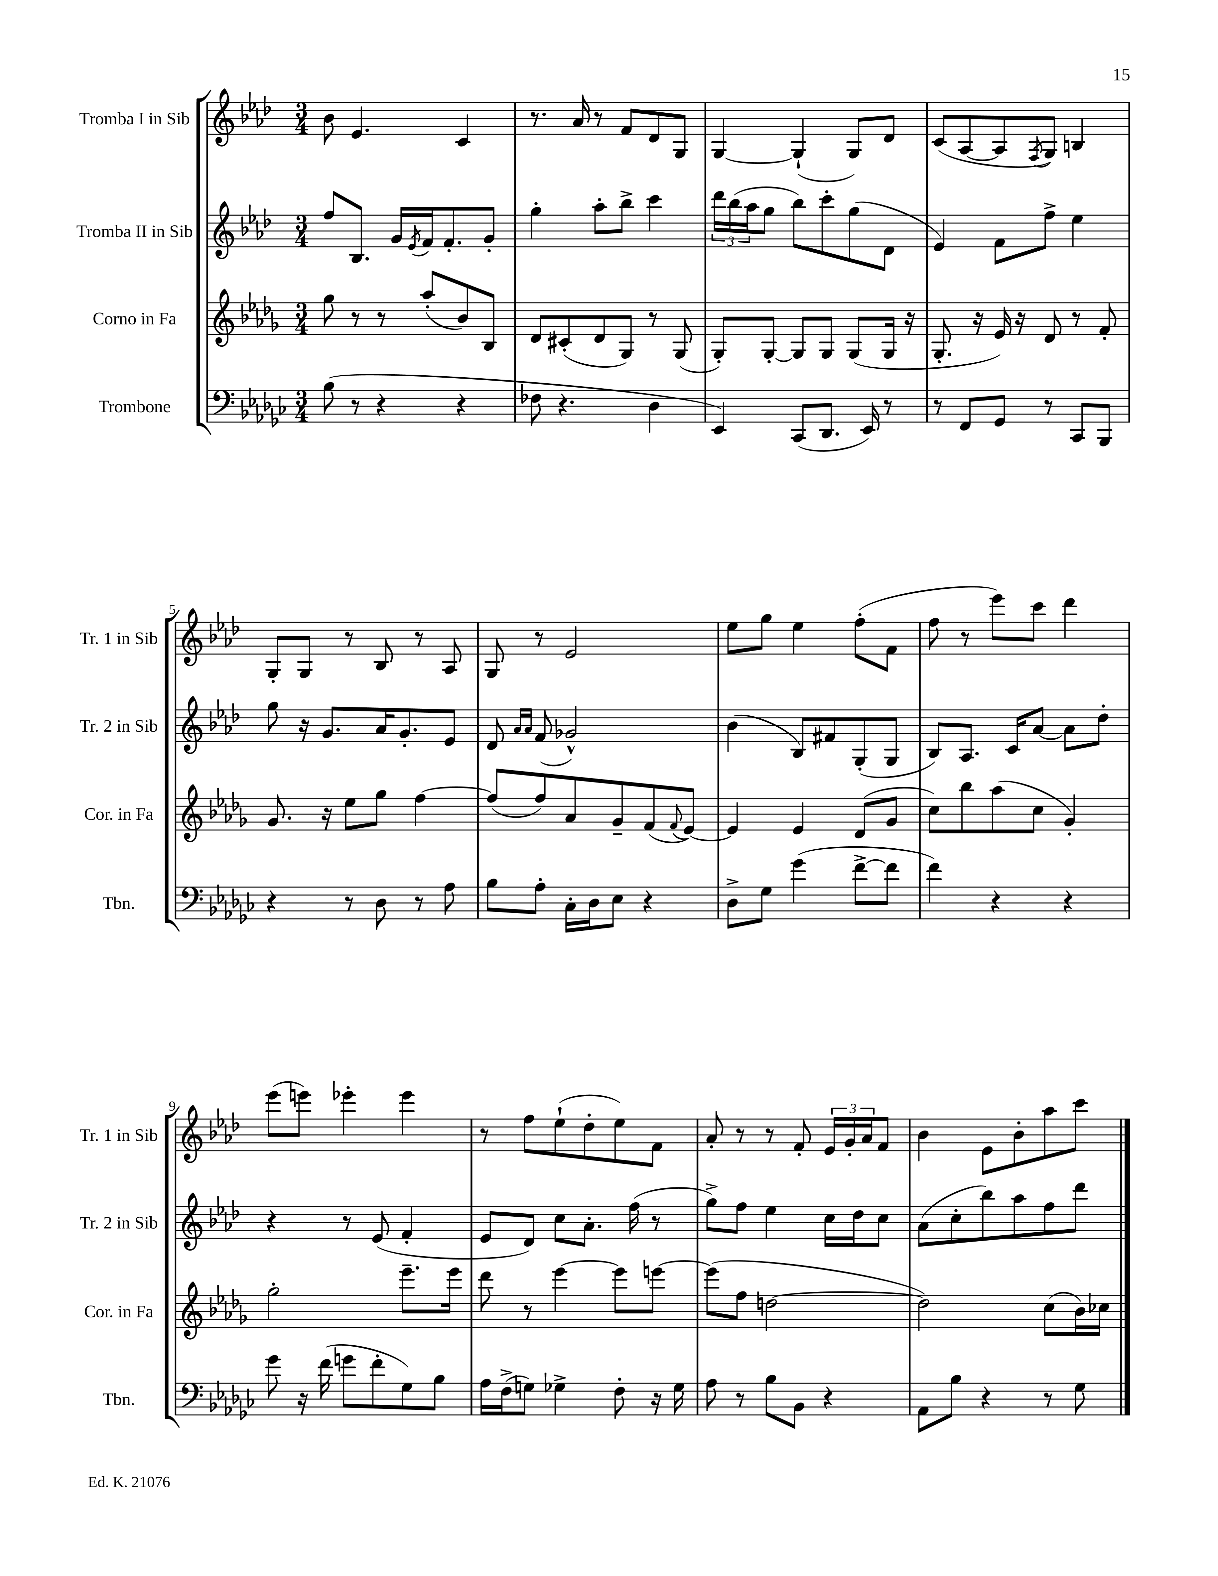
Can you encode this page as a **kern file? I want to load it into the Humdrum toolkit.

**kern	**kern	**kern	**kern
*part4	*part3	*part2	*part1
*staff4	*staff3	*staff2	*staff1
*I"Trombone	*I"Corno in Fa	*I"Tromba II in Sib	*I"Tromba I in Sib
*I'Tbn.	*I'Cor. in Fa	*I'Tr. 2 in Sib	*I'Tr. 1 in Sib
*clefF4	*clefG2	*clefG2	*clefG2
*k[b-e-a-d-g-c-]	*k[b-e-a-d-g-]	*k[b-e-a-d-]	*k[b-e-a-d-]
*M3/4	*M3/4	*M3/4	*M3/4
=1	=1	=1	=1
(8B-\	8gg-\	8ff/L	8b-\
8r	8r	8.B-/J	4.e-/
4r	8r	.	.
.	.	16g/LL	.
.	.	8qe-/	.
.	(8aa-'/L	16f/J	.
.	.	8.f'/	.
4r	8b-/)	.	4c/
.	8B-/J	8g'/J	.
=2	=2	=2	=2
8F-X\	8d-/L	4gg'\	8.r
4.r	(8c#X'/	.	.
.	.	.	16a-/
.	8d-/	8aa-'\L	8r
.	8G-/J)	8bb-^\J	8f/L
4D-\	8r	4ccc\	8d-/
.	(8G-/	.	8G/J
=3	=3	=3	=3
4EE-/)	8G-'/L)	24ddd-\LL	[4G/
.	.	(24bb-\	.
.	.	24aa-\J	.
.	[8G-'/J	8gg\J	.
(8CC-/L	8G-/L]	8bb-\L)	(4G`/]
8.DD-/J	8G-/J	8ccc'\	.
.	(8G-/L	(8gg\	8G/L)
16EE-/)	.	.	.
8r	16G-/Jk	8d-\J	8d-/J
.	16r	.	.
=4	=4	=4	=4
8r	8.G-'/	4e-/)	(8c/L
8FF/L	.	.	[8A-/
.	16r	.	.
8GG-/J	16e-/)	8f\L	8A-/]
.	16r	.	.
.	.	.	8qF/
8r	8d-/	8ff^\J	8G/J)
8CC-/L	8r	4ee-\	4Bn/
8BBB-/J	8f'/	.	.
!!LO:LB:g=z
=5	=5	=5	=5
4r	8.g-/	8gg\	8G'/L
.	.	16r	8G/J
.	16r	8.g/L	.
8r	8ee-\L	.	8r
8D-\	8gg-\J	16a-/K	8B-/
.	.	8.g'/	.
8r	[4ff\	.	8r
8A-\	.	8e-/J	8A-/
=6	=6	=6	=6
8B-\L	(8ff/L]	8d-/	8G/
.	.	16qqa-/LL	.
.	.	16qqa-/JJ	.
8A-'\J	8ff/)	(8f/	8r
16C-'\LL	8a-/	2g-X^^/)	2e-/
16D-\J	.	.	.
8E-\J	8g-~/	.	.
4r	(8f/	.	.
.	8qqf/	.	.
.	[8e-/J)	.	.
=7	=7	=7	=7
8D-^\L	4e-/]	(4b-\	8ee-\L
8G-\J	.	.	8gg\J
(4g-\	4e-/	8B-/L)	4ee-\
.	.	8f#X/	.
[8f^\L	(8d-/L	(8G'/	(8ff'\L
8f\J]	8g-/J	8G/J	8f\J
=8	=8	=8	=8
4f\)	8cc\L)	8B-/L)	8ff\
.	8bb-\	8.A-/J	8r
4r	(8aa-\	.	8eee-\L)
.	.	16c/KL	.
.	8cc\J	[8a-/J	8ccc\J
4r	4g-'/)	8a-\L]	4ddd-\
.	.	8dd-'\J	.
!!LO:LB:g=z
=9	=9	=9	=9
8g-\	2gg-'\	4r	(8eee-\L
16r	.	.	8eeen\J)
(16f\	.	.	.
8gn\L	.	8r	4eee-X'\
8f'\	.	(8e-/	.
8G-\)	8.eee-~\L	4f'/	4eee-\
8B-\J	.	.	.
.	16eee-\Jk	.	.
=10	=10	=10	=10
16A-\LL	8ddd-\	8e-/L	8r
(16F^\J	.	.	.
8Gn\J)	8r	8d-/J)	8ff\L
4G-X^\	[4eee-\	8cc\L	(8ee-`\
.	.	8.a-'\J	8dd-'\
8F'\	8eee-\L]	.	8ee-\)
.	.	(16ff\	.
16r	[8eeen\J	8r	8f\J
16G-\	.	.	.
=11	=11	=11	=11
8A-\	(8eee\L]	8gg^\L)	8a-'/
8r	8ff\J	8ff\J	8r
8B-\L	[2ddn\	4ee-\	8r
8BB-\J	.	.	8f'/
4r	.	16cc\LL	24e-/LL
.	.	.	24g'/
.	.	16dd-\J	.
.	.	.	24a-/J
.	.	8cc\J	8f/J
=12	=12	=12	=12
8AA-\L	2dd\])	(8a-\L	4b-\
8B-\J	.	8cc'\	.
4r	.	8bb-\)	8e-\L
.	.	8aa-\	8b-'\
8r	(8cc\L	8ff\	8aa-\
8G-\	16b-\L)	8ddd-\J	8ccc\J
.	16cc-X\JJ	.	.
==	==	==	==
*-	*-	*-	*-
